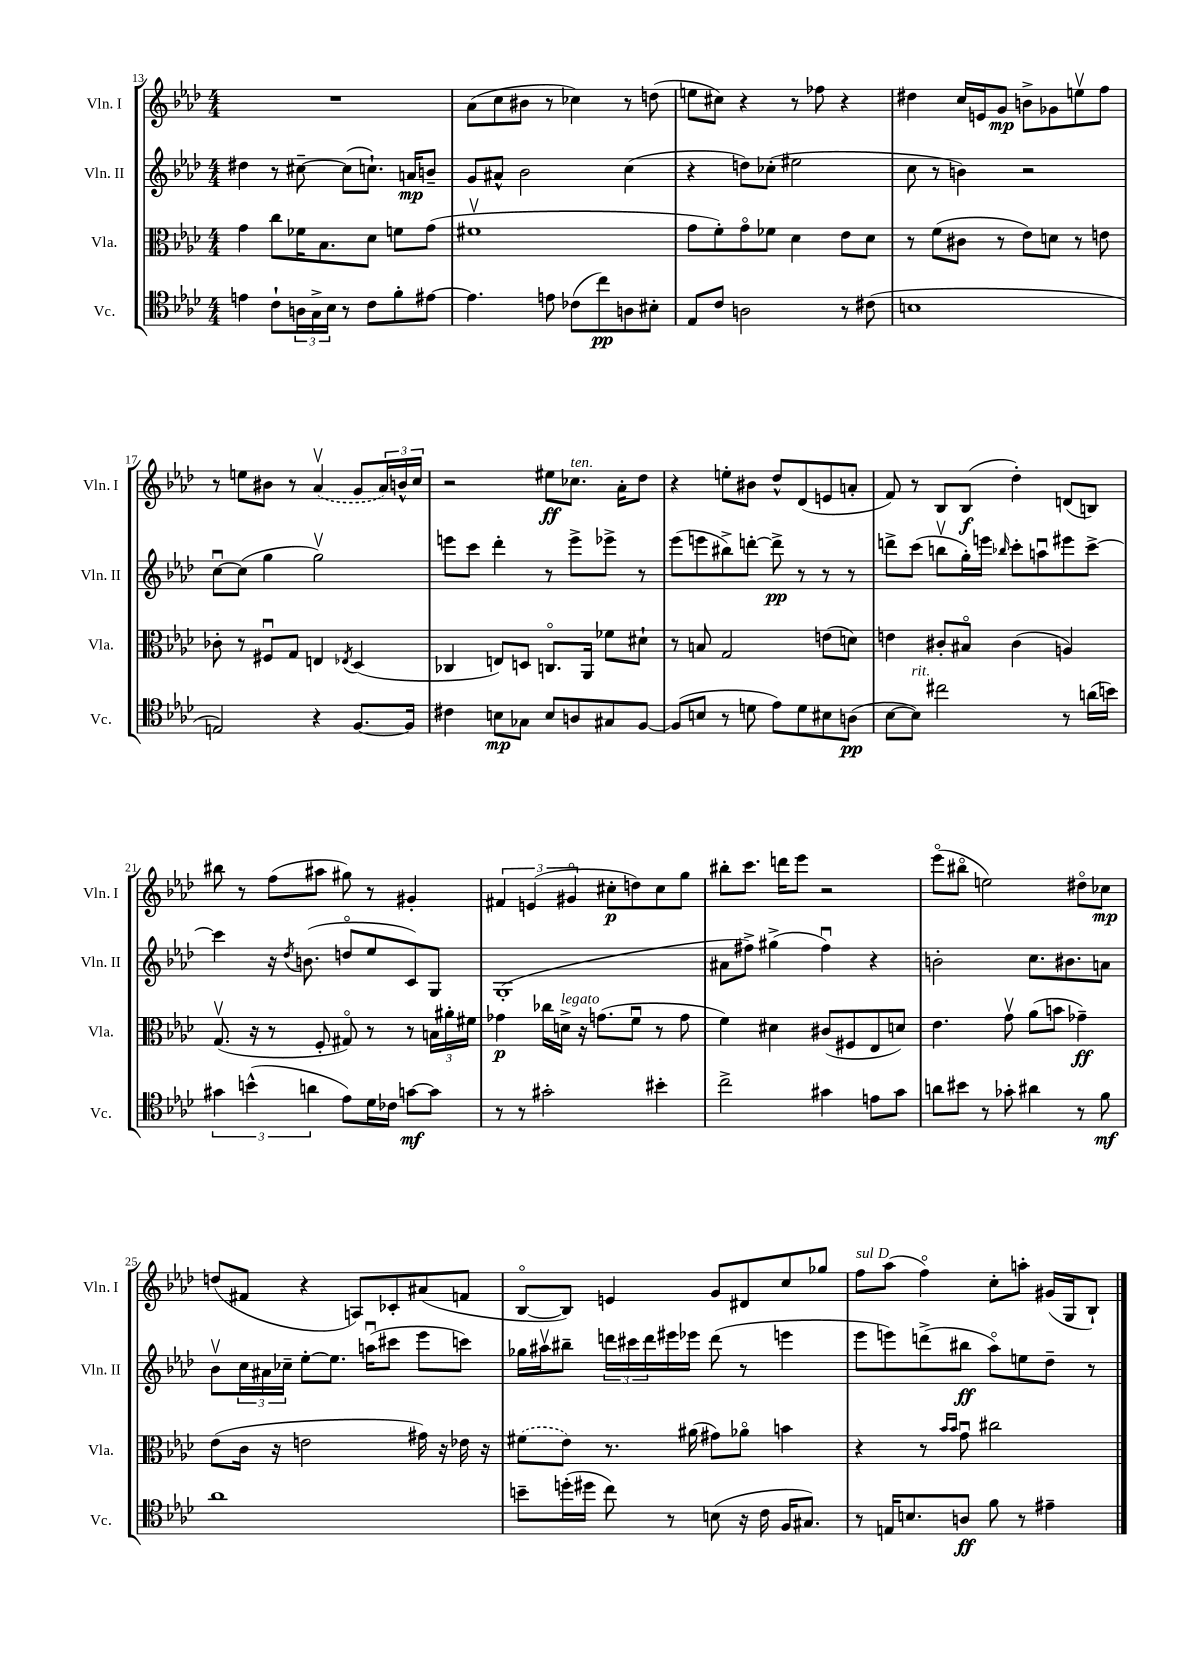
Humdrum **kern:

**kern	**kern	**kern	**kern
*staff4	*staff3	*staff2	*staff1
*clefC4	*clefC3	*clefG2	*clefG2
*k[b-e-a-d-]	*k[b-e-a-d-]	*k[b-e-a-d-]	*k[b-e-a-d-]
*M4/4	*M4/4	*M4/4	*M4/4
4e\	4g\	4dd#\	1r
8c`\L	8cc\L	8r	.
24A\L	16f-\K	[8cc#~\	.
24G^\	.	.	.
.	8.B-\	.	.
24B-\JJ	.	.	.
8r	.	(8cc#\]L	.
8c\L	8d-\J	8.cc`\J)	.
8f'\	8f\L	.	.
.	.	16a/LK	.
[8e#\J	(8g\J	8b~/J	.
=	=	=	=
4.e#\]	1f#v	8g/L	(8a-\L
.	.	8a#^^/J	8cc\
.	.	2b-\	8b#\J
8e\	.	.	8r
(8c-\L	.	.	4cc-\)
8cc\)	.	.	.
8A\	.	(4cc\	8r
8B#'\J	.	.	(8dd\
=	=	=	=
8E-/L	8g\L	4r	8ee\L
8c/J	8f'\)	.	8cc#\J)
2A\	8go\	8dd\L)	4r
.	8f-\J	(8cc-'\J	.
.	4d-\	2ee#\	8r
.	.	.	8ff-\
8r	8e-\L	.	4r
(8c#\	8d-\J	.	.
=	=	=	=
1B	8r	8cc\	4dd#\
.	(8f\L	8r	.
.	8c#\J	4b\)	16cc/LL
.	.	.	16e/J
.	8r	.	8g/J
.	8e-\L)	2r	8b^\L
.	8d\J	.	8g-\
.	8r	.	8eev\
.	8e\	.	8ff\J
=	=	=	=
2E/)	8c-'\	[8ccu\L	8r
.	8r	(8cc\]J	8ee\L
.	8F#u/L	4gg\	8b#\J
.	8G/J	.	8r
4r	4E/	2ggv\)	(4a-v/
.	8qE-/	.	.
[8.F/L	(4D-/	.	8g/L
.	.	.	24a-/L)
.	.	.	24b^^/
16F/]Jk	.	.	.
.	.	.	24cc/JJ
=	=	=	=
4c#\	4C-/	8eee\L	2r
.	.	8ccc\J	.
8B\L	8E/L)	4ddd-'\	.
8G-\J	8D/J	.	.
8B/L	8.Co/L	8r	8ee#\L
8A/	.	8eee^\L	8.cc-\J
.	16AA-/Jk	.	.
8G#/	8f-\L	8eee-^\J	.
.	.	.	16a-'\LK
[8F/J	8d#`\J	8r	8dd-\J
=	=	=	=
(8F/]L	8r	(8eee-\L	4r
8B/J	8B/	8eee\	.
8r	2G/	8bb#^\)	8ee'\L
8d\	.	[8ddd'\J	8b#\J
8e-\L)	.	8ddd^\]	8dd-^^/L
8d\	.	8r	(8d-/
8B#\	(8e\L	8r	8e/
(8A\J	8d\J)	8r	8a'/J
=	=	=	=
[8B-\L	4e\	8ddd^\L	8f/)
8B-\]J)	.	(8ccc\J	8r
2cc#\	8c#'/L	8bbv\L	8B-/L
.	8B#o/J	16gg'\L)	(8B-/J
.	.	16eee\JJ	.
.	.	16qqbb-/	.
.	(4c#\	8ccc'\L	4dd-'\)
.	.	8aau\	.
8r	4A/)	8eee#\	(8d/L
(16a\LL	.	[8ccc^\J	8B/J)
16b\JJ)	.	.	.
=	=	=	=
6g#\	(8.Gv/	4ccc\]	8bb#\
.	.	.	8r
(6b^^\	.	.	.
.	16r	.	.
.	8r	16r	(8ff\L
.	.	8qdd-/	.
.	.	(8.b\	.
6a\	.	.	.
.	8F'/	.	8aa#\J
8e-\L)	8G#o/)	8ddo/L	8gg#\)
16d-\L	8r	8ee-/	8r
16c-\JJ	.	.	.
[8g\L	8r	8c/)	4g#'/
8g\]J	24B\LL	8G/J	.
.	24a#'\	.	.
.	24f#\JJ	.	.
=	=	=	=
8r	4g-\	(1G'	6f#/
8r	.	.	.
.	.	.	(6e/
2g#'\	16cc-\LL	.	.
.	16d^\JJ	.	.
.	.	.	6g#o/
.	16r	.	.
.	(8.g\L	.	.
.	.	.	8cc#'\L
.	8fu\J	.	8dd\)
4b#'\	8r	.	8cc#\
.	8g\	.	8gg\J
=	=	=	=
2cc^\	4f\)	8a#\L	8bb#'\L
.	.	8ff#^\J)	8.ccc\J
.	4d#\	(4gg#^\	.
.	.	.	16ddd\LK
.	.	.	8eee-\J
4g#\	(8c#/L	4ff#u\)	2r
.	8F#/	.	.
8e\L	8E-/	4r	.
8g#\J	8d/J)	.	.
=	=	=	=
8a\L	4.e-\	2b'\	(8eee-o\L
8b#\J	.	.	8bb#o\J
8r	.	.	2ee\)
8g-'\	8gv\	.	.
4a#\	(8a-\L	8.cc\L	.
.	8b\J	.	.
.	.	8.b#\	.
8r	4g-~\)	.	8dd#o\L
8f\	.	8a\J	8cc-\J
=	=	=	=
1a-	(8e-\L	8b-v\L	(8dd/L
.	16c\Jk	24cc\L	8f#/J
.	.	24a#\	.
.	16r	.	.
.	.	24cc-~\JJ	.
.	2e\	[8ee-'\L	4r
.	.	8.ee-\]J	.
.	.	.	8A/L)
.	.	(16aau\LK	.
.	.	8ccc#\J	8c-'/
.	16g#\)	8eee-\L	(8a#/
.	16r	.	.
.	16e-\	8ccc\J)	8f/J
.	16r	.	.
=	=	=	=
8b~\L	(8f#\L	16gg-\LL	[8B-o/L
.	.	16aa#v\J	.
(16dd'\L	8e-\J)	8bb#~\J	8B-/]J)
16dd#\JJ	.	.	.
8cc\)	8.r	24ddd\LL	4e/
.	.	24ccc#\	.
.	.	24ddd\	.
8r	.	16eee#\	.
.	(16a#\	16eee-\JJ	.
(8B\	8g#\L)	(8ddd\	8g/L
16r	8a-o\J	8r	8d#/
16c\	.	.	.
16F/LK	4b\	4eee\	8cc/
8.G#/J)	.	.	.
.	.	.	8gg-/J
=	=	=	=
8r	4r	8eee-\L	8ff\L
16E/LK	.	8eee\)	(8aa-\J
8.B/	.	.	.
.	8r	(8ddd^\	4ffo\)
.	16qqb-/LL	.	.
.	16qqb-/JJ	.	.
8A/J	8gu\	8bb#\J	.
8f\	2cc#\	8aa-o\L)	8cc'\L
8r	.	8ee\	8aa'\J
4e#~\	.	8dd-~\J	(16g#/LL
.	.	.	16G/J
.	.	8r	8B-`/J)
==	==	==	==
*-	*-	*-	*-
